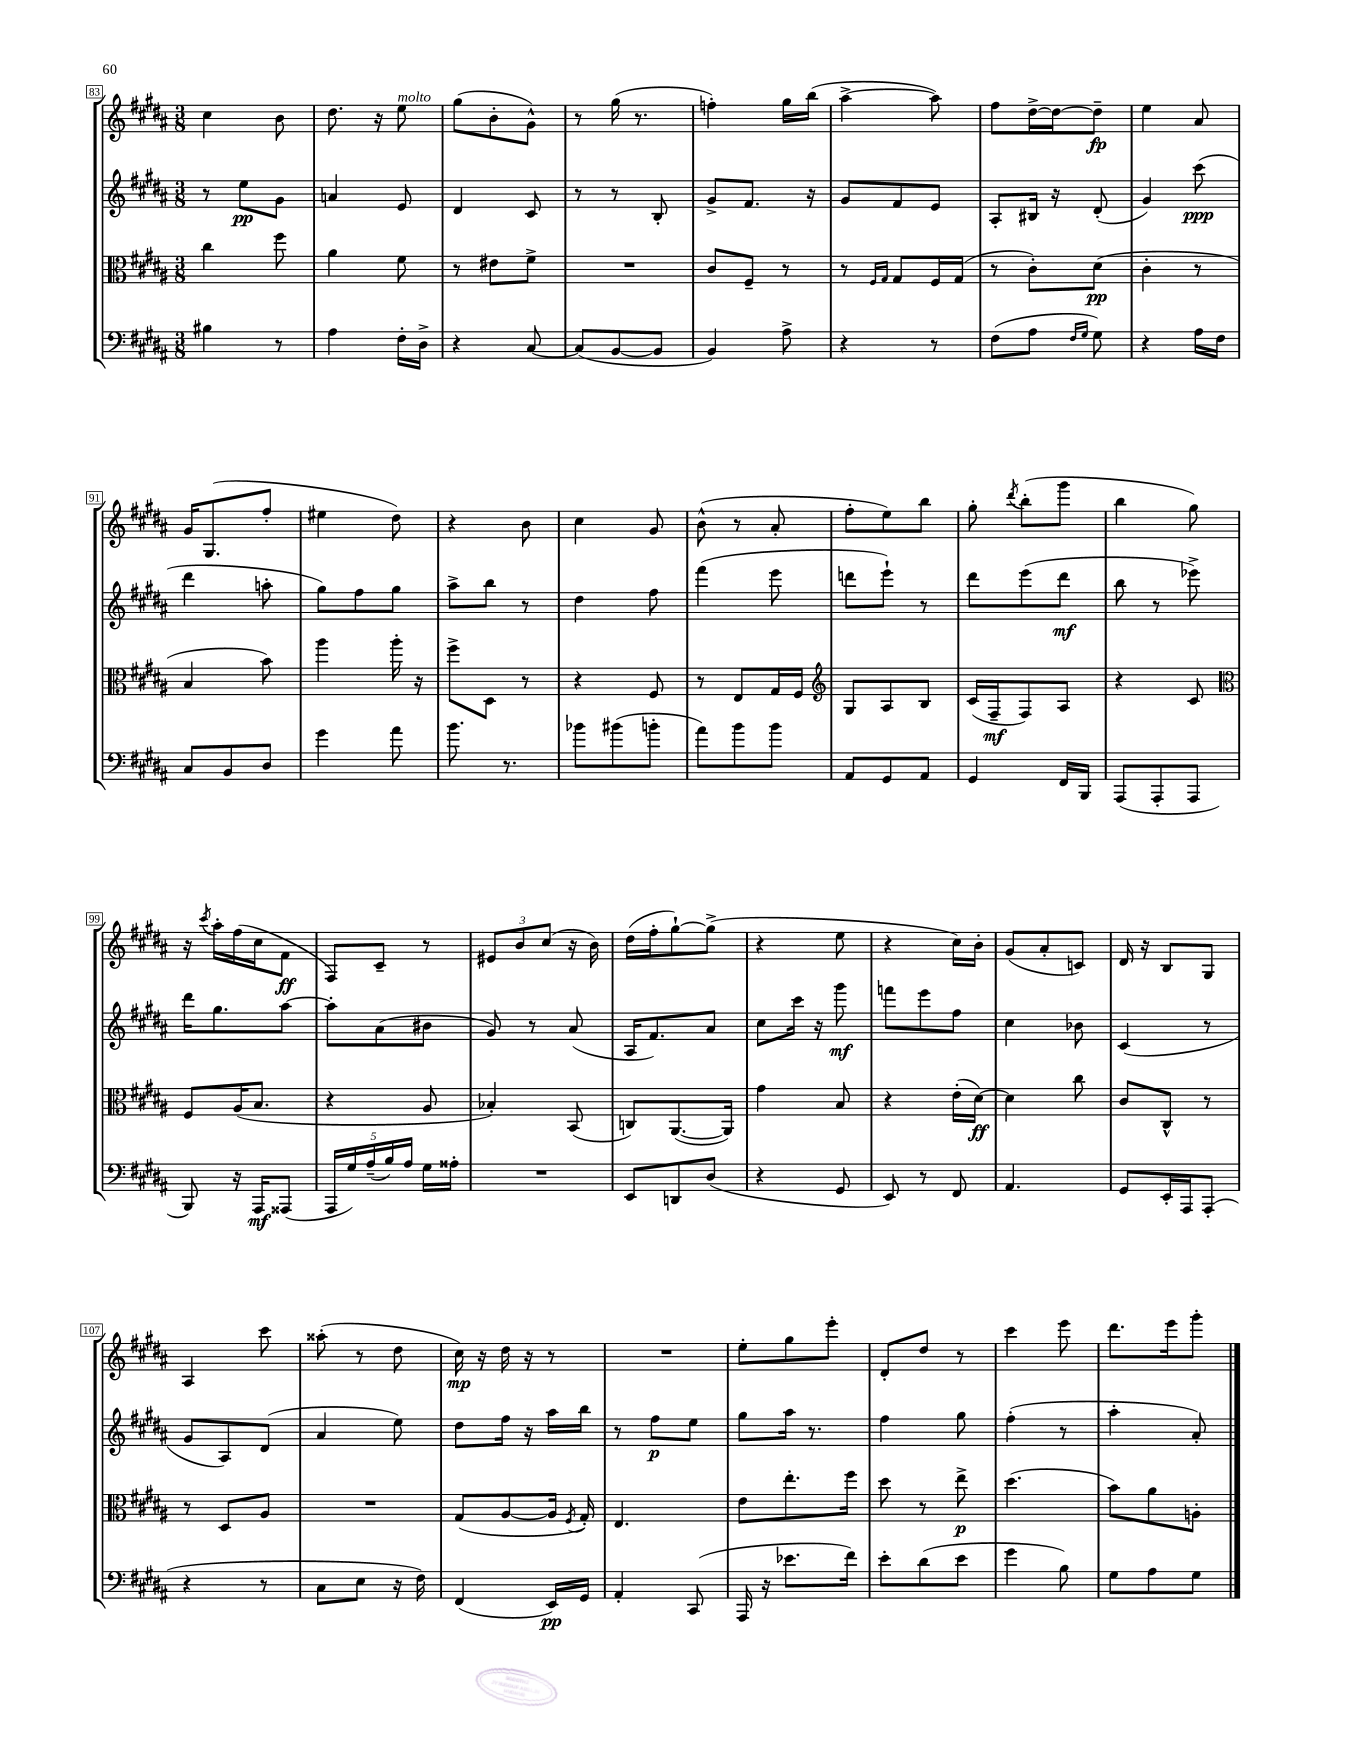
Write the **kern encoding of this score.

**kern	**kern	**kern	**kern
*staff4	*staff3	*staff2	*staff1
*clefF4	*clefC3	*clefG2	*clefG2
*k[f#c#g#d#a#]	*k[f#c#g#d#a#]	*k[f#c#g#d#a#]	*k[f#c#g#d#a#]
*M3/8	*M3/8	*M3/8	*M3/8
4B#	4cc#	8r	4cc#
.	.	8ee	.
8r	8ff#	8g#	8b
=	=	=	=
4A#	4a#	4a	8.dd#
.	.	.	16r
16F#'	8f#	8e	8ee
16D#^	.	.	.
=	=	=	=
4r	8r	4d#	(8gg#
.	8e#	.	8b'
[8C#	8f#^	8c#	8g#^^)
=	=	=	=
(8C#]	4.r	8r	8r
[8BB	.	8r	(16gg#
.	.	.	8.r
8BB]	.	8B'	.
=	=	=	=
4BB)	8c#	8g#^	4ff')
.	8F#~	8.f#	.
8A#^	8r	.	16gg#
.	.	16r	(16bb
=	=	=	=
4r	8r	8g#	[4aa#^
.	16qqF#	.	.
.	16qqG#	.	.
.	8G#	8f#	.
8r	16F#	8e	8aa#])
.	(16G#	.	.
=	=	=	=
(8F#	8r	8A#'	8ff#
8A#	8c#')	16B#	[16dd#^
.	.	16r	16dd#_
16qqF#	.	.	.
16qqG#	.	.	.
8G#)	(8d#	(8d#'	8dd#~]
=	=	=	=
4r	4c#'	4g#)	4ee
16A#	8r	(8ccc#	8a#
16F#	.	.	.
=	=	=	=
8C#	4B	4ddd#	16g#
.	.	.	(8.G#
8BB	.	.	.
8D#	8b)	8aa'	8ff#'
=	=	=	=
4g#	4aa#	8gg#)	4ee#
.	.	8ff#	.
8a#	16aa#'	8gg#	8dd#)
.	16r	.	.
=	=	=	=
8.b	8ff#^	8aa#^	4r
.	8D#	8bb	.
8.r	.	.	.
.	8r	8r	8b
=	=	=	=
8b-	4r	4dd#	4cc#
(8b#	.	.	.
8b'	8F#	8ff#	8g#
=	=	=	=
8a#)	8r	(4fff#	(8b^^
8b	8E	.	8r
8b	16G#	8eee	8a#'
.	16F#	.	.
=	=	=	=
*	*clefG2	*	*
8AA#	8G#	8ddd	8ff#'
8GG#	8A#	8eee`)	8ee)
8AA#	8B	8r	8bb
=	=	=	=
4GG#	(16c#	8ddd#	8gg#'
.	16F#~	.	.
.	.	.	8qddd#
.	8F#)	(8eee	(8bb'
16FF#	8A#	8ddd#	8ggg#
16BBB	.	.	.
=	=	=	=
(8AAA#	4r	8bb	4bb
8AAA#'	.	8r	.
8AAA#	8c#	8eee-^)	8gg#)
=	=	=	=
*	*clefC3	*	*
8BBB)	8F#	16ddd#	16r
.	.	.	8qccc#
.	.	8.gg#	16aa#'
16r	(16A#	.	(16ff#
16AAA#	8.B	.	16cc#
(8AAA##	.	[8aa#	8f#
=	=	=	=
20AAA#	4r	8aa#']	8F#)
20G#)	.	.	.
(20A#~	.	.	.
.	.	(8a#	8c#~
20B)	.	.	.
20A#	.	.	.
16G#	8A#	8b#	8r
16A##'	.	.	.
=	=	=	=
4.r	4B-')	8g#)	12e#
.	.	.	12b
.	.	8r	.
.	.	.	(12cc#
.	(8BB	(8a#	16r
.	.	.	16b)
=	=	=	=
8EE	8C)	16A#	(16dd#
.	.	8.f#)	16ff#'
8DD	([8.AA#	.	[8gg#`)
(8D#	.	8a#	(8gg#^]
.	16AA#])	.	.
=	=	=	=
4r	4g#	8cc#	4r
.	.	16ccc#	.
.	.	16r	.
8GG#	8B	8ggg#	8ee
=	=	=	=
8EE)	4r	8fff	4r
8r	.	8eee	.
8FF#	(16e'	8ff#	16cc#)
.	[16d#)	.	16b'
=	=	=	=
4.AA#	4d#]	4cc#	(8g#
.	.	.	8a#'
.	8cc#	8b-	8c)
=	=	=	=
8GG#	8c#	(4c#	16d#
.	.	.	16r
16EE'	8C#^^	.	8B
16AAA#	.	.	.
(8AAA#'	8r	8r	8G#
=	=	=	=
4r	8r	8g#	4A#
.	8D#	8A#)	.
8r	8A#	(8d#	8ccc#
=	=	=	=
8C#	4.r	4a#	(8aa##'
8E	.	.	8r
16r	.	8ee)	8dd#
16F#)	.	.	.
=	=	=	=
(4FF#	(8G#	8dd#	16cc#)
.	.	.	16r
.	[8A#	16ff#	16dd#
.	.	16r	16r
16EE)	16A#]	16aa#	8r
.	8qF#	.	.
16GG#	16G#')	16bb	.
=	=	=	=
4AA#'	4.E	8r	4.r
.	.	8ff#	.
(8CC#	.	8ee	.
=	=	=	=
16AAA#	8e	8gg#	8ee'
16r	.	.	.
8.e-	8.ee'	16aa#	8gg#
.	.	8.r	.
.	.	.	8eee'
16f#)	16ff#	.	.
=	=	=	=
8e'	8dd#	4ff#	8d#'
(8d#	8r	.	8dd#
8e	8ee^	8gg#	8r
=	=	=	=
4g#	(4.dd#	(4ff#'	4ccc#
8B)	.	8r	8eee
=	=	=	=
8G#	8b)	4aa#'	8.ddd#
8A#	8a#	.	.
.	.	.	16eee
8G#	8A'	8a#')	8ggg#'
==	==	==	==
*-	*-	*-	*-
